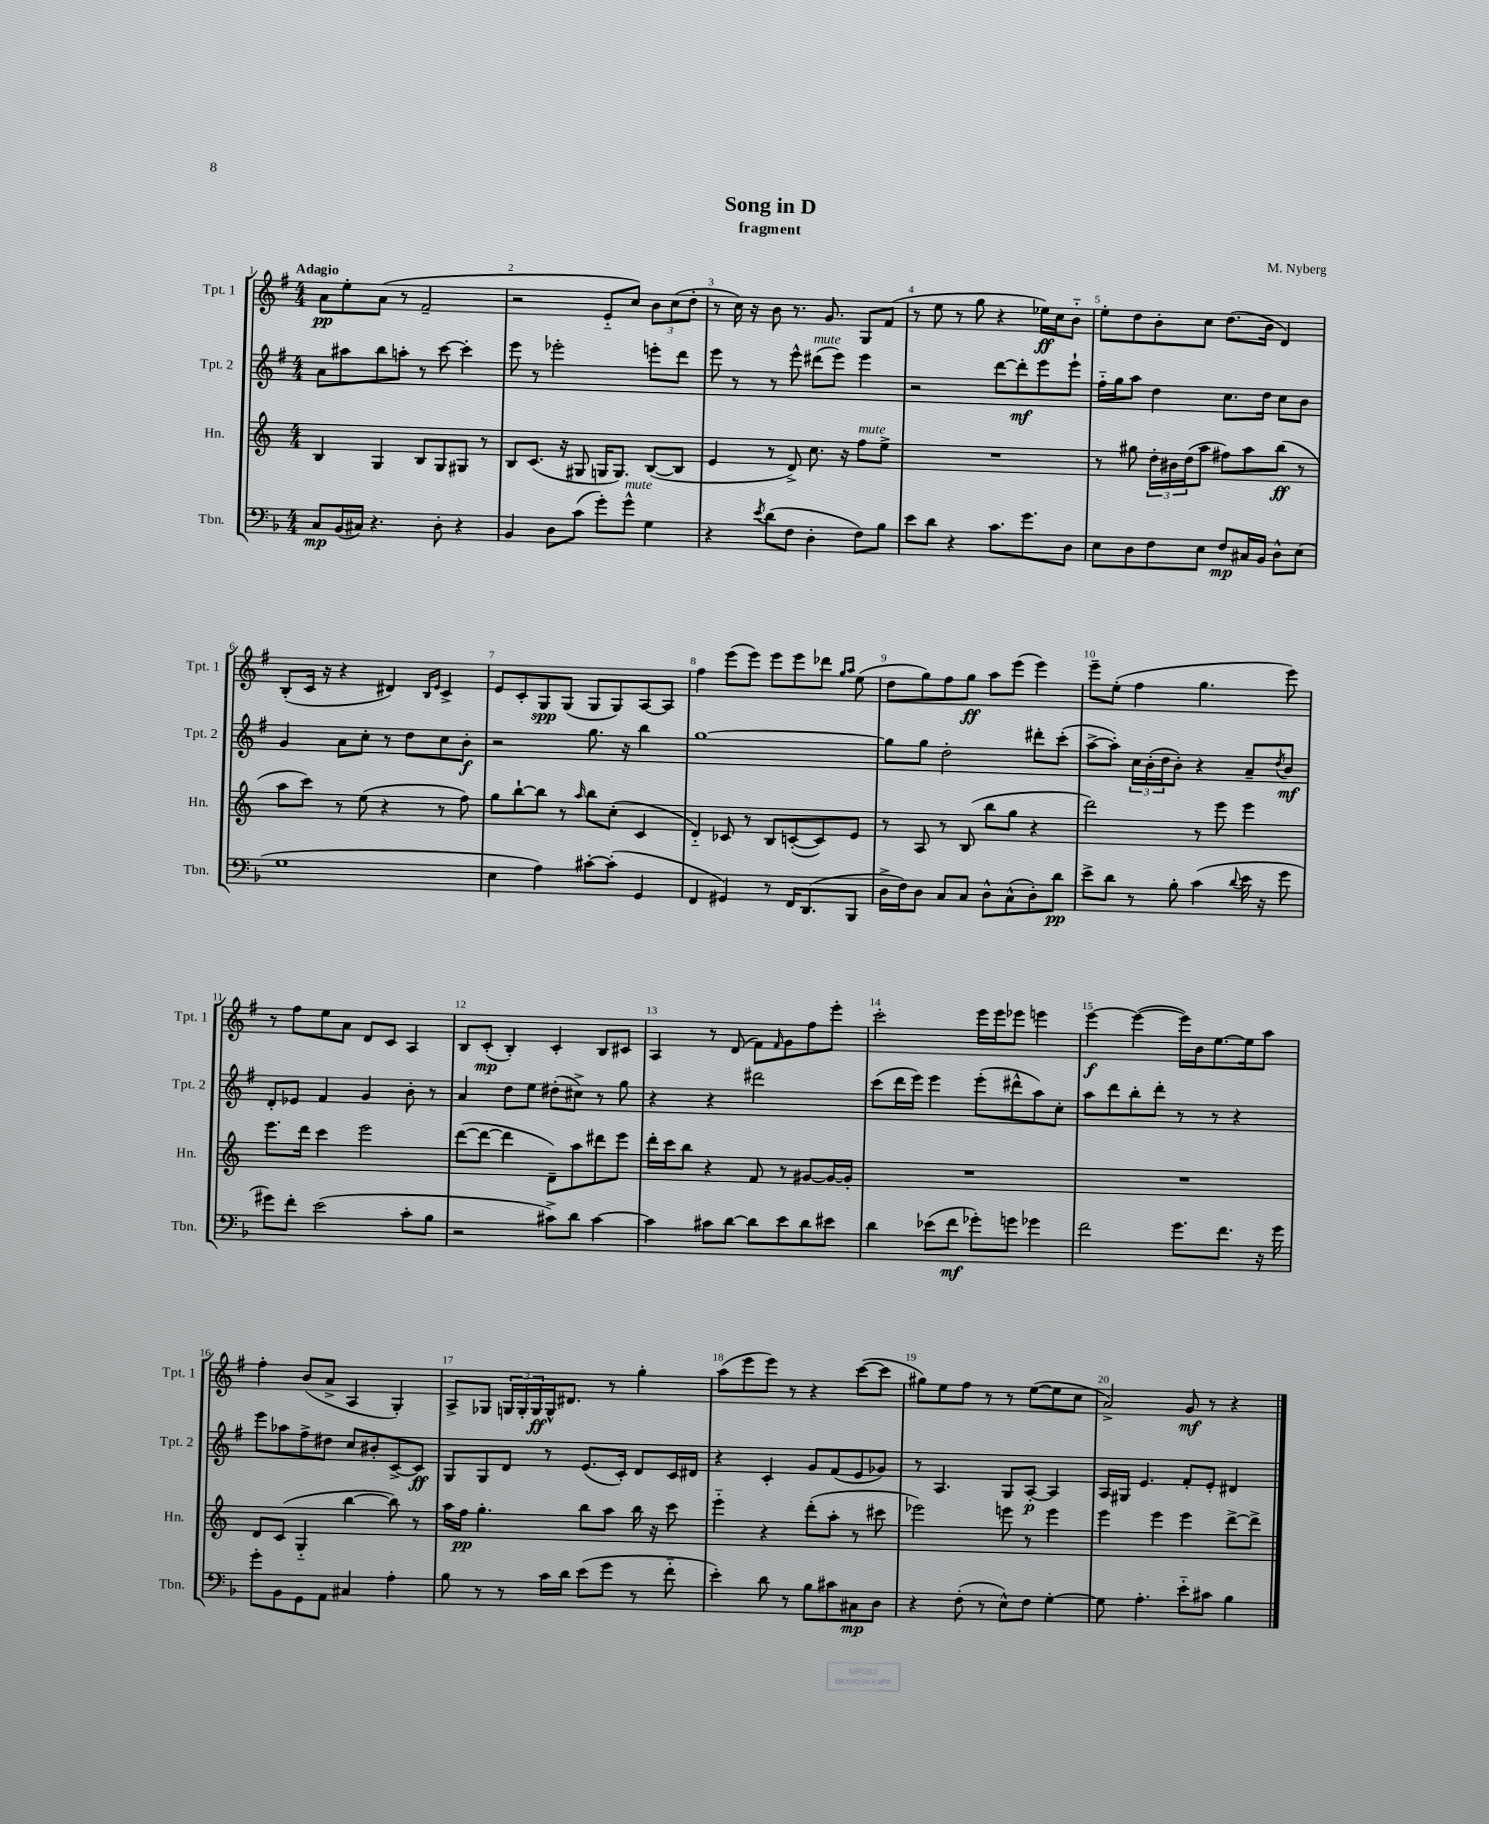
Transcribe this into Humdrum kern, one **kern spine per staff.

**kern	**kern	**kern	**kern
*staff4	*staff3	*staff2	*staff1
*clefF4	*clefG2	*clefG2	*clefG2
*k[b-]	*k[]	*k[f#]	*k[f#]
*M4/4	*M4/4	*M4/4	*M4/4
8C	4B	8a	8a
(16BB-	.	8aa#	8ee'
16C#)	.	.	.
4.r	4G	8bb	(8a
.	.	8aa'	8r
.	8B	8r	2f#~
8D'	8G	[8ccc	.
4r	8G#	4ccc']	.
.	8r	.	.
=	=	=	=
4BB-	8B	8eee	2r
.	(8.c	8r	.
8D	.	2eee-'	.
.	16r	.	.
(8c	8G#	.	.
8g')	16G	.	8e'~
.	8.G)	.	.
8g^^	.	.	8cc)
4G	([8B	8eee'	12b
.	.	.	(12cc
.	8B]	8ddd	.
.	.	.	12dd'
=	=	=	=
4r	4e	8eee	8r
.	.	8r	16cc)
.	.	.	16r
8qe	.	.	.
(8d	8r	8r	8b
8F	8d^)	8eee^^	8.r
4D'	8.cc	(8ddd#	.
.	.	.	8.g
.	.	8eee)	.
.	16r	.	.
8F)	8ff	4eee	8G
8B-	8ee^	.	(8f#
=	=	=	=
8e	1r	2r	8r
8d	.	.	8ee
4r	.	.	8r
.	.	.	8gg
8.c	.	[8ddd	4r
.	.	8ddd']	.
8.g	.	.	.
.	.	8eee	16ee-)
.	.	.	16cc
8D	.	8eee`	8b'~
=	=	=	=
8E	8r	16ff#'~	8ee'
.	.	16gg	.
8D	8gg#	8aa	8dd
8F	24dd'	4dd	8b'
.	24b#	.	.
.	(24dd	.	.
8E	8aa	.	8cc
8F	8ff#)	8.cc	(8.dd
16C#	8aa	.	.
16BB-	.	16dd	16b
8D^^	(8bb	8cc	4d)
(8E	8r	8b	.
=	=	=	=
1G	8aa	4g	(8B'
.	8ccc)	.	16c
.	.	.	16r
.	8r	8a	4r
.	(8ee	8cc'	.
.	4r	8r	4d#)
.	.	8dd	.
.	.	.	16qqB
.	.	.	16qqe
.	8r	8cc	4c^
.	8ff)	8b'	.
=	=	=	=
4E	8gg	2r	8e
.	[8bb`	.	8c'
4A)	8bb]	.	8G
.	8r	.	(8G
.	16qqaa	.	.
[8c#'	8bb	8.gg	8G
(8c#']	(8cc'	.	8G)
.	.	16r	.
4GG	4c	4bb	[8A
.	.	.	8A]
=	=	=	=
4FF	4d'~)	[1gg	4ff#
4GG#)	8c-	.	(8eee
.	8r	.	8eee)
8r	8B	.	8eee
16FF	([8c'	.	8eee
(8.DD	.	.	.
.	8c])	.	8ddd-
.	.	.	16qqgg
.	.	.	16qqaa
8BBB-	8e	.	(8ee
=	=	=	=
16D^	8r	8gg]	8dd
16F)	.	.	.
8D	8A	8gg	8gg)
8C	8r	2dd'	8ff#
8C	(8B	.	8gg
8D^^	8bb	.	8aa
(8C^^	8gg	.	(8eee
8D')	4r	8ddd#'	4eee)
8d	.	(8ccc'	.
=	=	=	=
8e^	2ddd)	[8aa^	8eee~
8d	.	8aa'])	(8ee'
8r	.	24cc	4ff#
.	.	(24b'	.
.	.	24dd	.
8B-'	.	8b')	.
(4c	8r	4r	4.gg
.	8eee	.	.
8qqd	.	.	.
16e	4eee	8a~	.
16r	.	.	.
.	.	8qdd	.
8g	.	8b	8eee)
=	=	=	=
8g#)	8.eee	8d'	8r
8f'	.	8e-	8ff#
.	16ddd	.	.
(2e	4ccc	4f#	8ee
.	.	.	8a
.	2eee	4g	8d
.	.	.	8c
8c'	.	8b'	4A
8B-	.	8r	.
=	=	=	=
2r	([8ddd	4a	8B
.	8ddd_	.	(8c'
.	4ddd]	8dd	4B')
.	.	8ee	.
8c#^)	8d~)	(8dd#'	4c'
8d	8aa	8cc#^)	.
[4c#	8ddd#	8r	8B
.	8eee	8gg	8c#
=	=	=	=
4c#]	16ddd'	4r	4A
.	16ccc	.	.
.	8bb	.	.
8c#	4r	4r	8r
[8d	.	.	(8d
8d]	8f	2ddd#	8f#)
.	.	.	16qqf#
8e	8r	.	8g
8d	[8g#	.	8ff#
8e#	16g#_	.	8eee'
.	16g#']	.	.
=	=	=	=
4d	1r	(8ccc	2ccc'
.	.	16ddd	.
.	.	16eee)	.
(8e-	.	4eee	.
8f	.	.	.
8g-')	.	(8eee'	16eee
.	.	.	16eee
8g	.	8ddd#^^	8eee-
4g-	.	8aa)	4eee
.	.	8cc'	.
=	=	=	=
2f	1r	8aa	[4eee
.	.	8ddd	.
.	.	8bb'	(4eee_
.	.	8ddd'	.
8.g	.	8r	16eee])
.	.	.	16b
.	.	8r	[8.ee
8.f	.	.	.
.	.	4r	.
.	.	.	16ee]
16r	.	.	8aa
16g	.	.	.
=	=	=	=
8g'	8d	8eee	4ff#'
8BB-	(8c	8aa-	.
8GG	4G'~	8ff#^	(8b
8AA	.	8dd#	8a^
4C#	[4bb	8cc	4A
.	.	8b#'	.
4A'	8bb])	[8c^	4G')
.	8r	8c]	.
=	=	=	=
8B-	16aa	8G	8A^
.	16ff	.	.
8r	4.gg'	8G	8G-
8r	.	8d	24G
.	.	.	24G'
.	.	.	24G
16c	.	8r	16G^^
16d	.	.	8.d#
(8e	8bb	(8.e	.
8g	8aa	.	8r
.	.	16c')	.
8r	16bb	8d	4gg'
.	16r	.	.
8f'~	8ccc	16c	.
.	.	16d#	.
=	=	=	=
4e')	4eee'~	4r	(8aa
.	.	.	8eee
8d	4r	4c'	8eee)
8r	.	.	8r
8B-	(8ddd'	8g	4r
8c#	8aa'	(8f#	.
8C#	8r	8e	([8ccc
8D	8ccc#	8g-)	8ccc]
=	=	=	=
4r	2eee-)	8r	8gg#)
.	.	4.A	8ee
(8F'	.	.	8ff#
8r	.	.	8r
8E^^)	8eee	8G	8r
8F	8r	[8A'	([8ee
[4G'	4eee	4A]	8ee]
.	.	.	8cc
=	=	=	=
8G]	4eee	16A	2a^)
.	.	16G#	.
4.A'	.	4.e	.
.	4eee	.	.
8e'~	4eee	8f#'	8g
8c#	.	8e'	8r
4B-	[8ddd^	4d#	4r
.	8ddd^]	.	.
==	==	==	==
*-	*-	*-	*-
